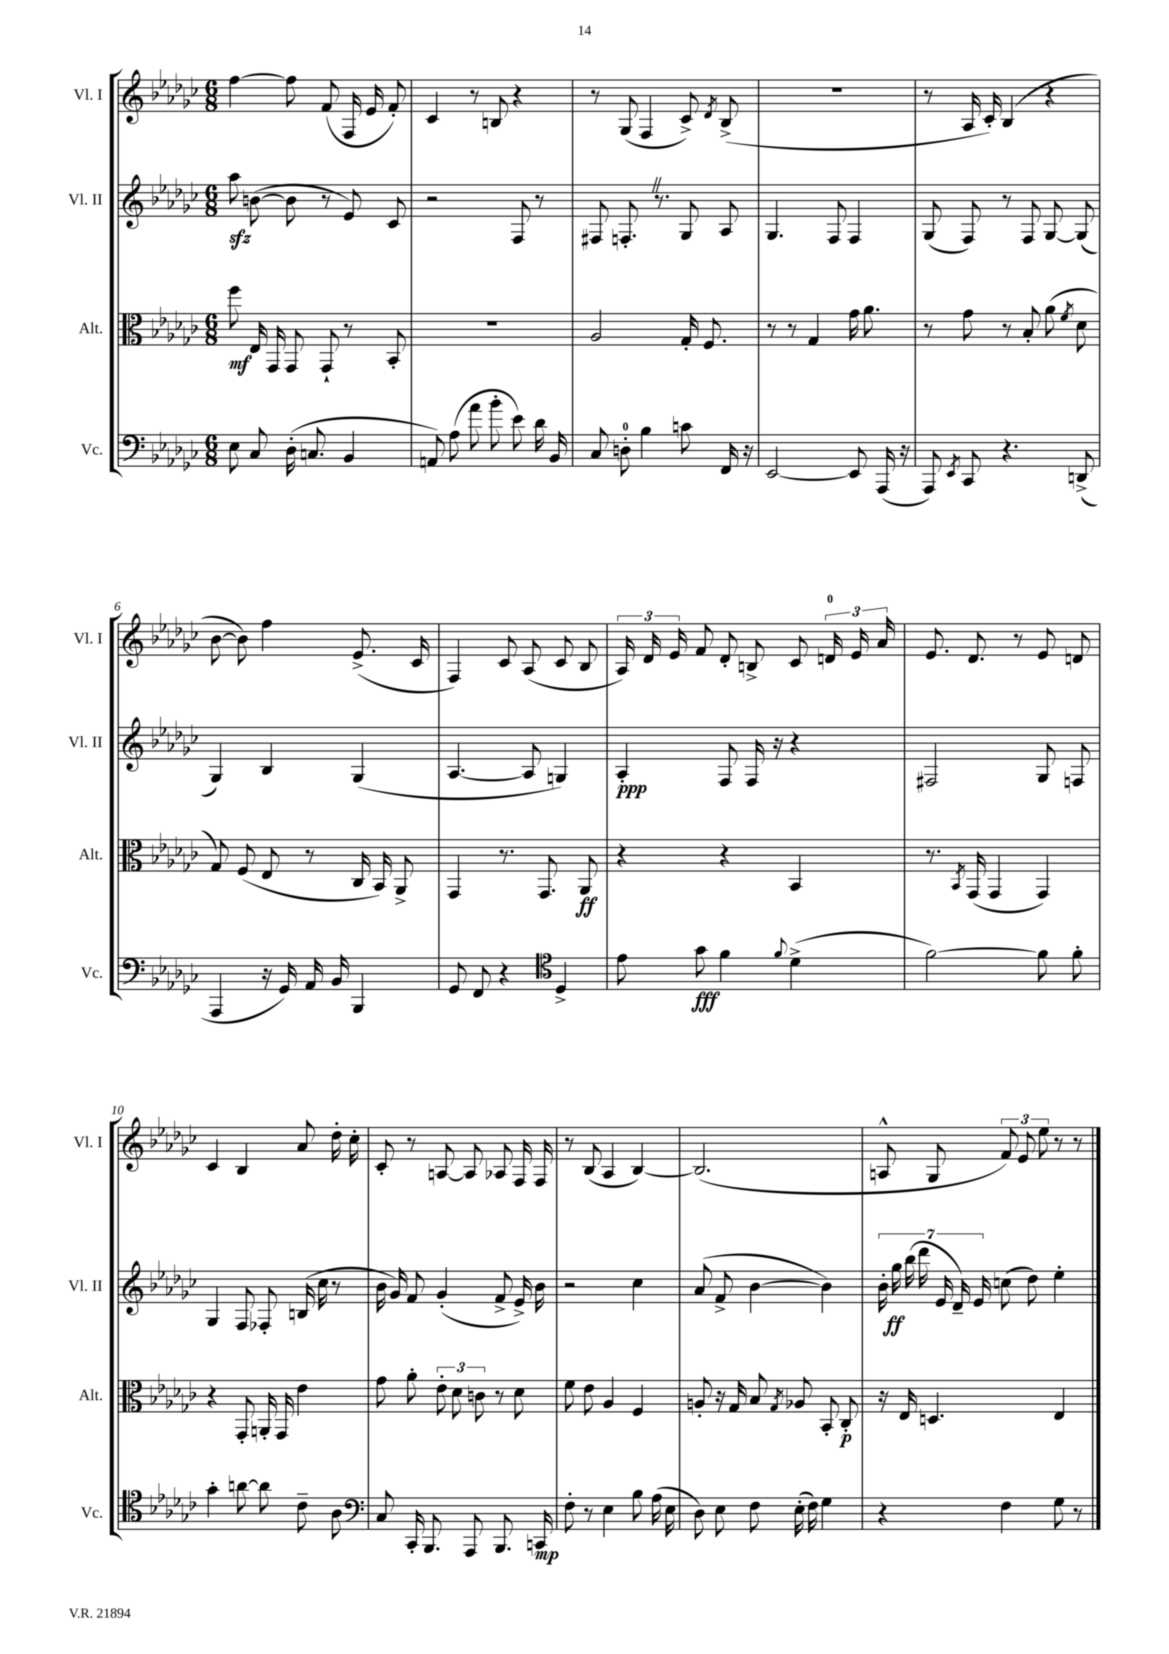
<<
\new StaffGroup <<
\new Staff = "s0" \with { instrumentName = "Vl. I" shortInstrumentName = "Vl. I" } {
    \clef treble \key ges \major \numericTimeSignature \time 6/8
    \autoBeamOff f''4~ f''8 f'8( f16 ees'16 f'8-.) |
    ces'4 r8 b8 r4 |
    r8 ges8( f4 ces'8->) \acciaccatura { des'8 } bes8->( |
    R2. |
    r8 aes16 ces'16-.) bes4( r4 |
    bes'8~ bes'8) f''4 ees'8.->( ces'16 |
    f4) ces'8 aes8( ces'8 bes8 |
    \tuplet 3/2 { aes16) des'16 ees'16 } f'8 des'8-. b8-> ces'8 \tuplet 3/2 { d'16-0 ees'16 aes'16 } |
    ees'8. des'8. r8 ees'8 d'8 |
    ces'4 bes4 aes'8 des''16-. ces''16-. |
    ces'8-. r8 a8~ a8 aes8 f16 f16 |
    r8 bes8( aes4 bes4~) |
    bes2.( |
    a8-^ ges8 \tuplet 3/2 { f'8) ees'8 ees''8 } r8 r8 \bar "|." |
}
\new Staff = "s1" \with { instrumentName = "Vl. II" shortInstrumentName = "Vl. II" } {
    \clef treble \key ges \major \numericTimeSignature \time 6/8
    \autoBeamOff aes''8\sfz b'8~( b'8 r8 ees'8) ces'8 |
    r2 f8 r8 |
    fis8 f8.-. \once \override BreathingSign.text = \markup { \musicglyph "scripts.caesura.straight" } \breathe r8. ges8 aes8 |
    ges4. f8 f4 |
    ges8( f8) r8 f8 ges8~ ges8( |
    ges4) bes4 ges4( |
    aes4.~ aes8 g4) |
    aes4-.\ppp f8 f16 r16 r4 |
    fis2 ges8 f8 |
    ges4 f8 fes8-. b16( ces''16 r8 |
    bes'16 ges'16) f'8 ges'4-.( f'8-> ees'16->) bes'16 |
    r2 ces''4 |
    aes'8( f'8-> bes'4~ bes'4) |
    \tuplet 7/4 { bes'16-. ges''16\ff bes''16( des'''16 ees'16 des'16--) ees'16 } c''8( des''8) ees''4-. \bar "|." |
}
\new Staff = "s2" \with { instrumentName = "Alt." shortInstrumentName = "Alt." } {
    \clef alto \key ges \major \numericTimeSignature \time 6/8
    \autoBeamOff f''8\mf ees16 ges,16 ges,8 ges,8-! r8 bes,8-. |
    R2. |
    aes2 ges16-. f8. |
    r8 r8 ges4 ges'16 aes'8. |
    r8 ges'8 r8 bes8-. aes'8( \acciaccatura { f'8 } des'8 |
    ges8) f8( ees8 r8 ces16 bes,16) aes,8-> |
    ges,4 r8. ges,8. aes,8\ff |
    r4 r4 bes,4 |
    r8. \acciaccatura { bes,8 } ges,16( ges,4 ges,4) |
    r4 ges,8-. a,16-. ges,16 ees'4 |
    ges'8 aes'8-. \tuplet 3/2 { ees'8-. des'8 c'8 } r8 des'8 |
    f'8 ees'8 aes4 f4 |
    a8-. r16 ges16 bes8 \acciaccatura { ges8 } aes8 bes,8-. ces8-.\p |
    r16 ees16 d4. ees4 \bar "|." |
}
\new Staff = "s3" \with { instrumentName = "Vc." shortInstrumentName = "Vc." } {
    \clef bass \key ges \major \numericTimeSignature \time 6/8
    \autoBeamOff ees8 ces8 des16-.( c8. bes,4 |
    a,8) aes8( aes'8 bes'8-. ees'8) des'16 bes,16 |
    ces8 d8-0-. bes4 c'8 f,16 r16 |
    ees,2~ ees,8 aes,,16( r16 |
    aes,,8) \acciaccatura { ees,8 } ces,8 r4. d,8->( |
    aes,,4 r16 ges,16) aes,16 bes,16 bes,,4 |
    ges,8 f,8 r4 \clef tenor des4-> |
    ees'8 ges'8\fff f'4 \appoggiatura { f'8 } des'4->( |
    f'2~) f'8 f'8-. |
    ges'4-. a'8~ a'8 ces'8-- aes8 |
    \clef bass ces8 ces,16-. bes,,8. aes,,8 bes,,8. c,16\mp |
    f8-. r8 ees4 bes8 aes16( ees16 |
    des8) ees8 f8 ees16-.( f16) ges4 |
    r4 f4 ges8 r8 \bar "|." |
}
>>
>>
